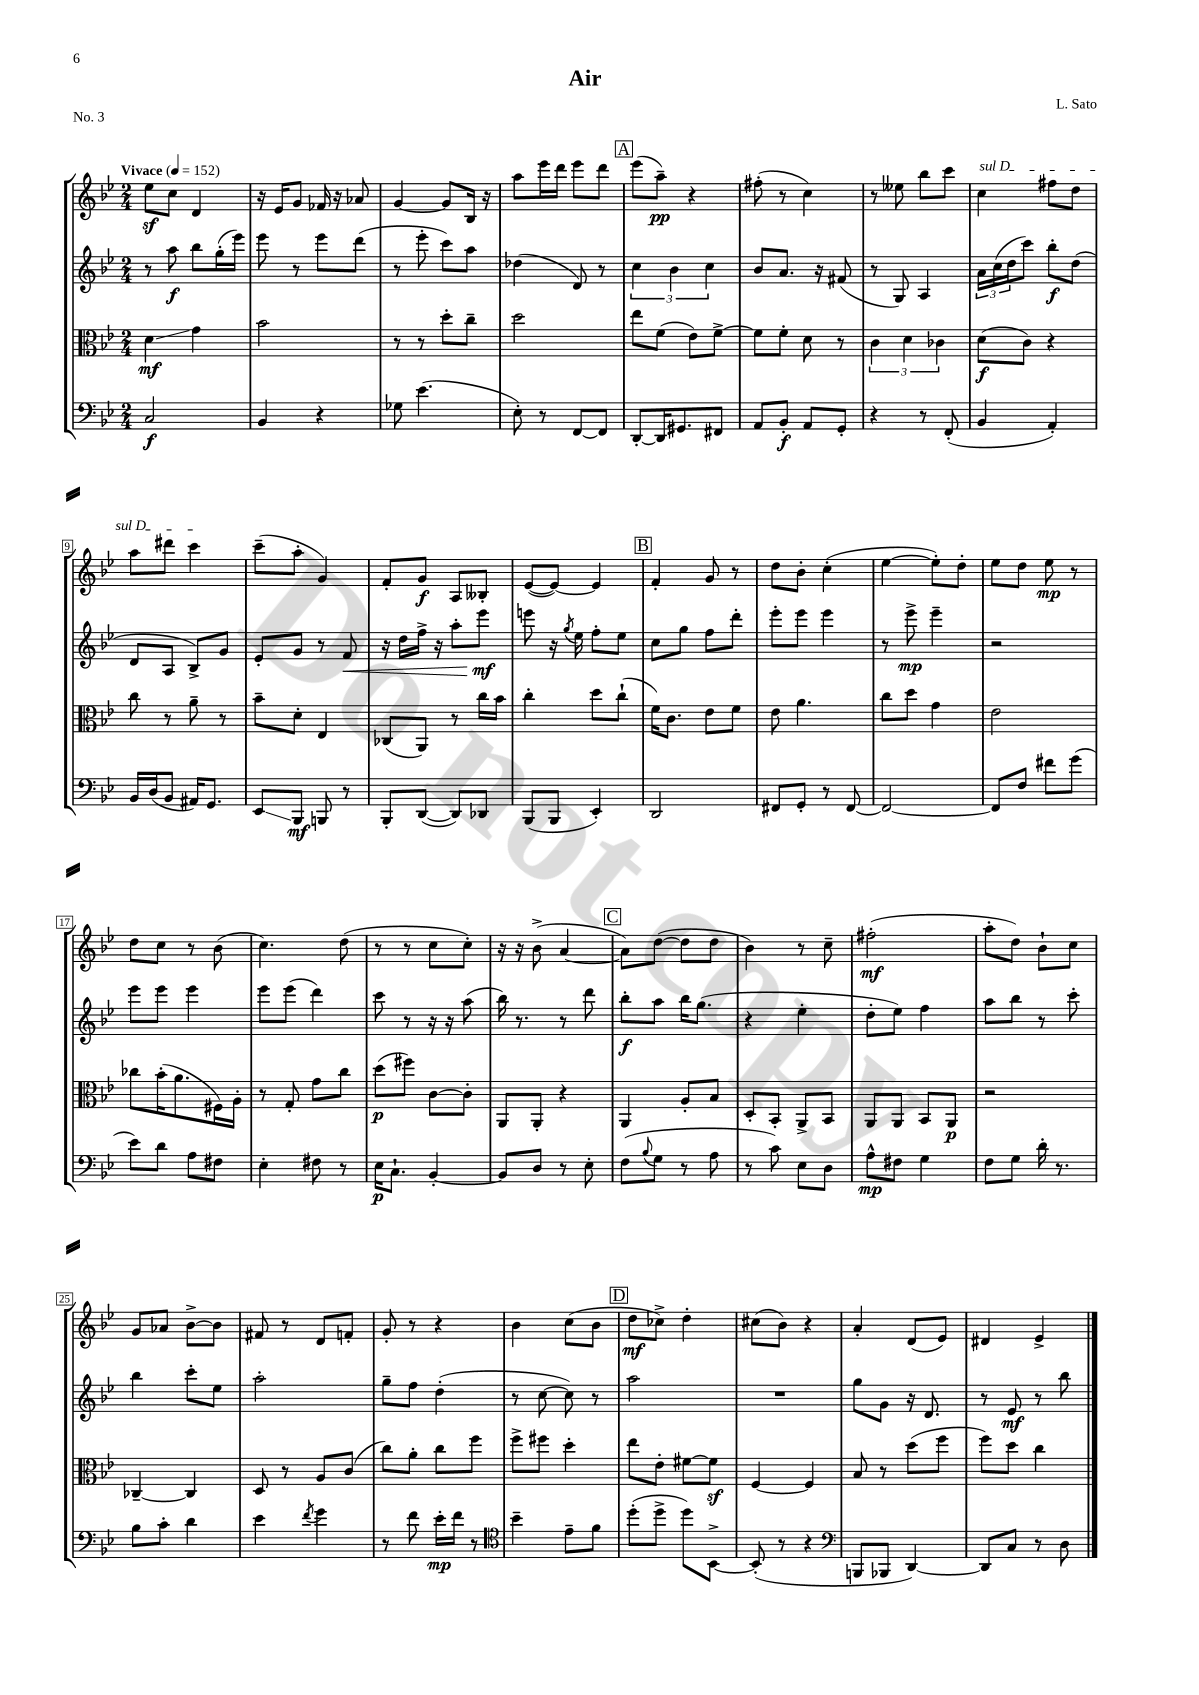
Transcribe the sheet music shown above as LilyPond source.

\header { title = "Air" composer = "L. Sato" piece = "No. 3" }
<<
\new StaffGroup <<
\new Staff = "s0" {
    \clef treble \key bes \major \numericTimeSignature \time 2/4 \tempo "Vivace" 4 = 152
    ees''8\sf c''8 d'4 |
    r16 ees'16 g'8 fes'16 r16 aes'8 |
    g'4~ g'8 bes16 r16 |
    a''8 ees'''16 d'''16 ees'''8 d'''8 |
    \mark \markup { \box "A" } ees'''8( a''8--\pp) r4 |
    fis''8-.( r8 c''4) |
    r8 eeses''8 bes''8 c'''8 |
    \once \override TextSpanner.bound-details.left.text = \markup { \italic "sul D" } c''4\startTextSpan fis''8 d''8 |
    a''8 dis'''8 c'''4\stopTextSpan |
    c'''8--( a''8-. g'4) |
    f'8-. g'8\f a8 beses8-. |
    ees'8~( ees'8~) ees'4 |
    \mark \markup { \box "B" } f'4-. g'8 r8 |
    d''8 bes'8-. c''4-.( |
    ees''4~ ees''8-.) d''8-. |
    ees''8 d''8 ees''8\mp r8 |
    d''8 c''8 r8 bes'8( |
    c''4.) d''8( |
    r8 r8 c''8 c''8-.) |
    r16 r16 bes'8->( a'4~ |
    \mark \markup { \box "C" } a'8) d''8~( d''8 d''8 |
    bes'4) r8 c''8-- |
    fis''2-.\mf( |
    a''8-. d''8) bes'8-! c''8 |
    g'8 aes'8 bes'8~-> bes'8 |
    fis'8 r8 d'8 f'8-. |
    g'8-. r8 r4 |
    bes'4 c''8( bes'8 |
    \mark \markup { \box "D" } d''8\mf ces''8->) d''4-. |
    cis''8( bes'8) r4 |
    a'4-. d'8( ees'8) |
    dis'4 ees'4-> \bar "|." |
}
\new Staff = "s1" {
    \clef treble \key bes \major \numericTimeSignature \time 2/4
    r8 a''8\f bes''8 g''16-.( ees'''16) |
    ees'''8 r8 ees'''8 d'''8( |
    r8 ees'''8-. c'''8) a''8 |
    des''4( d'8) r8 |
    \mark \markup { \box "A" } \tuplet 3/2 { c''4 bes'4 c''4 } |
    bes'8 a'8. r16 fis'8( |
    r8 g8) a4 |
    \tuplet 3/2 { a'16 c''16( d''16 } c'''8) bes''8-.\f d''8( |
    d'8 a8 bes8->) g'8 |
    ees'8-. g'8 r8 f'8\< |
    r16 d''16 f''16-> r16 a''8-. ees'''8\mf\! |
    e'''8 r16 \acciaccatura { g''8 } ees''16 f''8-. ees''8 |
    \mark \markup { \box "B" } c''8 g''8 f''8 d'''8-. |
    ees'''8-. ees'''8 ees'''4 |
    r8 ees'''8->\mp ees'''4-- |
    r2 |
    ees'''8 ees'''8 ees'''4 |
    ees'''8 ees'''8( d'''4) |
    c'''8 r8 r16 r16 a''8( |
    bes''16) r8. r8 d'''8 |
    \mark \markup { \box "C" } bes''8-.\f a''8 bes''16 g''8.( |
    r4 ees''4-. |
    d''8-. ees''8) f''4 |
    a''8 bes''8 r8 c'''8-. |
    bes''4 c'''8-. ees''8 |
    a''2-. |
    g''8-- f''8 d''4-.( |
    r8 c''8~ c''8) r8 |
    \mark \markup { \box "D" } a''2 |
    R2 |
    g''8 g'8 r16 d'8. |
    r8 ees'8\mf r8 bes''8 \bar "|." |
}
\new Staff = "s2" {
    \clef alto \key bes \major \numericTimeSignature \time 2/4
    d'4\glissando\mf g'4 |
    bes'2 |
    r8 r8 d''8-. c''8-- |
    d''2 |
    \mark \markup { \box "A" } ees''8 f'8( ees'8) f'8~-> |
    f'8 f'8-. d'8 r8 |
    \tuplet 3/2 { c'4 d'4 ces'4 } |
    d'8\f( c'8) r4 |
    c''8 r8 a'8-- r8 |
    bes'8-- d'8-. ees4 |
    ces8( a,8) r8 c''16 bes'16 |
    c''4-. d''8 c''8-!( |
    \mark \markup { \box "B" } f'16) c'8. ees'8 f'8 |
    ees'8 a'4. |
    c''8 d''8 g'4 |
    ees'2 |
    ces''8 bes'16-.( a'8. fis16) a16-. |
    r8 g8-. g'8 c''8 |
    d''8\p( fis''8) c'8~ c'8-. |
    a,8 a,8-. r4 |
    \mark \markup { \box "C" } a,4 a8-. bes8 |
    d8-. bes,8-. a,8-> bes,8 |
    a,8 a,8 bes,8 a,8\p |
    r2 |
    ces4~-- ces4 |
    d8 r8 a8 c'8( |
    c''8) a'8-. c''8 f''8 |
    f''8-> fis''8 d''4-. |
    \mark \markup { \box "D" } ees''8 ees'8-. fis'8~ fis'8\sf |
    f4~ f4 |
    bes8 r8 d''8( f''8 |
    f''8) d''8 c''4 \bar "|." |
}
\new Staff = "s3" {
    \clef bass \key bes \major \numericTimeSignature \time 2/4
    c2\f |
    bes,4 r4 |
    ges8 ees'4.( |
    ees8-.) r8 f,8~ f,8 |
    \mark \markup { \box "A" } d,8~-. d,16 gis,8. fis,8 |
    a,8 bes,8-.\f a,8 g,8-. |
    r4 r8 f,8-.( |
    bes,4 a,4-.) |
    bes,16 d16( bes,8 ais,16) g,8. |
    ees,8\glissando bes,,8\mf b,,8 r8 |
    bes,,8-. d,8~( d,8) des,8 |
    bes,,8( bes,,8 ees,4-.) |
    \mark \markup { \box "B" } d,2 |
    fis,8 g,8-. r8 fis,8~ |
    fis,2~ |
    fis,8 f8 fis'8 g'8( |
    ees'8) d'8 a8 fis8 |
    ees4-. fis8 r8 |
    ees16\p c8.-! bes,4~-. |
    bes,8 d8 r8 ees8-. |
    \mark \markup { \box "C" } f8( \appoggiatura { bes8 } g8 r8 a8 |
    r8 c'8) ees8 d8 |
    a8-^\mp fis8 g4 |
    f8 g8 d'16-. r8. |
    bes8 c'8-. d'4 |
    ees'4 \acciaccatura { f'8 } g'4 |
    r8 f'8 ees'16-.\mp f'16 r8 |
    \clef tenor bes'4-- ees'8-- f'8 |
    \mark \markup { \box "D" } d''8-.( d''8-> d''8) bes,8~-> |
    bes,8-.( r8 r4 |
    \clef bass b,,8 bes,,8 d,4~) |
    d,8 c8 r8 d8 \bar "|." |
}
>>
>>
\layout { \context { \Score \override BarNumber.stencil = #(make-stencil-boxer 0.1 0.3 ly:text-interface::print) } }
